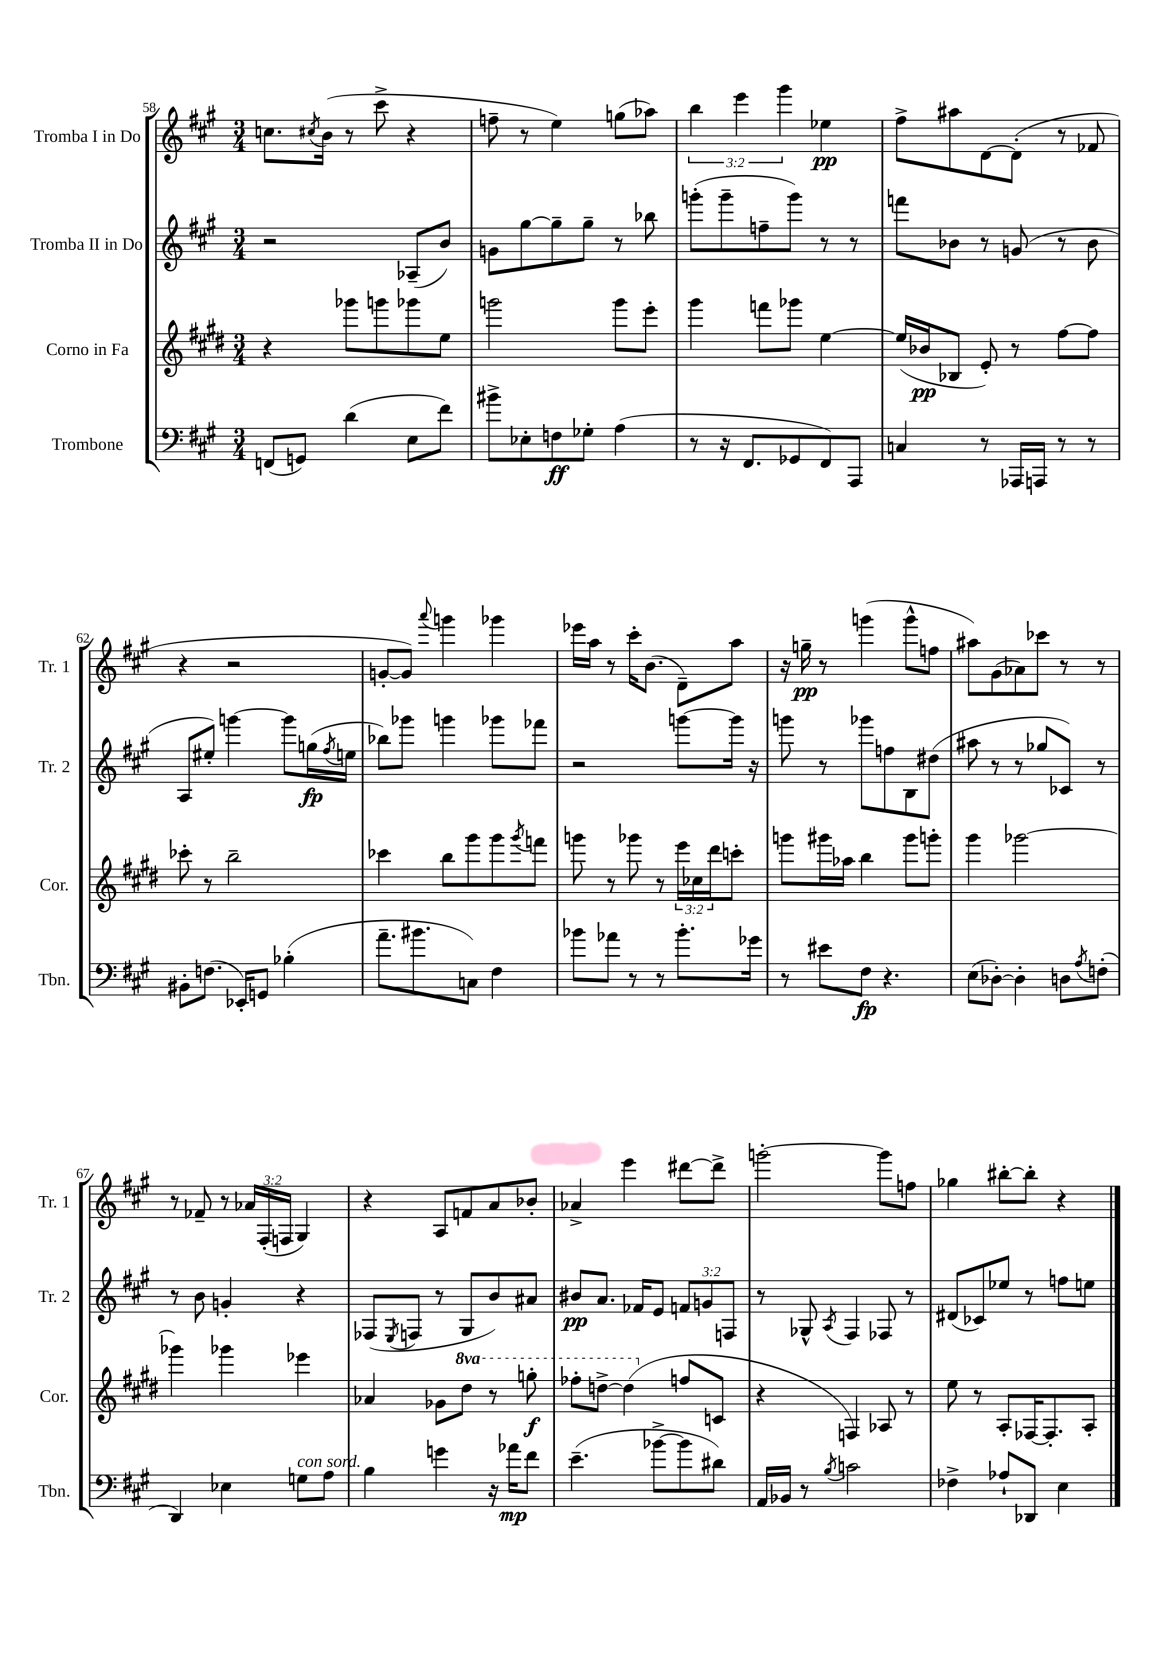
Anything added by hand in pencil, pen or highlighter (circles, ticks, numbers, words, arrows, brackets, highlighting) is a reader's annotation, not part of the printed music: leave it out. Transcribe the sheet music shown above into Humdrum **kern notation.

**kern	**dynam	**kern	**dynam	**kern	**dynam	**kern	**dynam
*part4	*part4	*part3	*part3	*part2	*part2	*part1	*part1
*staff4	*staff4	*staff3	*staff3	*staff2	*staff2	*staff1	*staff1
*I"Trombone	*	*I"Corno in Fa	*	*I"Tromba II in Do	*	*I"Tromba I in Do	*
*I'Tbn.	*	*I'Cor.	*	*I'Tr. 2	*	*I'Tr. 1	*
*clefF4	*	*clefG2	*	*clefG2	*	*clefG2	*
*k[f#c#g#]	*	*k[f#c#g#d#]	*	*k[f#c#g#]	*	*k[f#c#g#]	*
*M3/4	*	*M3/4	*	*M3/4	*	*M3/4	*
=58	=58	=58	=58	=58	=58	=58	=58
(8FFn/L	.	4r	.	2r	.	8.ccn\L	.
8GGn/J)	.	.	.	.	.	.	.
.	.	.	.	.	.	8qcc#X/	.
.	.	.	.	.	.	(16b\Jk	.
(4d\	.	8ggg-X\L	.	.	.	8r	.
.	.	8gggn\	.	.	.	8ccc#^\	.
8E\L	.	8ggg-X\	.	(8A-X~/L	.	4r	.
8f#\J)	.	8ee\J	.	8b/J)	.	.	.
=59	=59	=59	=59	=59	=59	=59	=59
8b#X^\L	.	2gggn\	.	8gn\L	.	8ffn~\	.
8E-X'\	.	.	.	[8gg#\	.	8r	.
8Fn\	ff	.	.	8gg#~\]	.	4ee\)	.
8G-X'\J	.	.	.	8gg#~\J	.	.	.
(4A\	.	8ggg\L	.	8r	.	(8ggn\L	.
.	.	8eee'\J	.	8bb-X\	.	8aa-X\J)	.
=60	=60	=60	=60	=60	=60	=60	=60
8r	.	4ggg#\	.	(8gggn'\L	.	6bb\	.
16r	.	.	.	8ggg~\	.	.	.
.	.	.	.	.	.	6eee\	.
8.FF#/L	.	.	.	.	.	.	.
.	.	8fffn\L	.	8ffn~\	.	.	.
.	.	.	.	.	.	6ggg#\	.
8GG-X/	.	8ggg-X\J	.	8ggg\J)	.	.	.
8FF#/)	.	[4ee\	.	8r	.	4ee-X\	pp
8AAA/J	.	.	.	8r	.	.	.
=61	=61	=61	=61	=61	=61	=61	=61
4Cn/	.	(16ee/LL]	.	8fffn\L	.	8ff#^\L	.
.	.	16b-X/J	pp	.	.	.	.
.	.	8B-X/J	.	8b-X\J	.	8aa#X\	.
8r	.	8e'/)	.	8r	.	[8d\	.
16AAA-X/LL	.	8r	.	(8gn/	.	(8d'\J]	.
16AAAn/JJ	.	.	.	.	.	.	.
8r	.	[8ff#\L	.	8r	.	8r	.
8r	.	8ff#\J]	.	8b-\	.	8f-X/	.
!!LO:LB:g=z
=62	=62	=62	=62	=62	=62	=62	=62
8BB#X'\L	.	8ccc-X'\	.	8A/L	.	4r	.
(8.Fn\J	.	8r	.	8ee#X'/J)	.	.	.
.	.	2bb~\	.	[4gggn\	.	2r	.
16EE-X'/KL)	.	.	.	.	.	.	.
8GGn/J	.	.	.	.	.	.	.
(4B-X'\	.	.	.	8ggg\L]	.	.	.
.	.	.	.	(16ggn\L	fp	.	.
.	.	.	.	8qff#/	.	.	.
.	.	.	.	16een\JJ	.	.	.
=63	=63	=63	=63	=63	=63	=63	=63
8.a~\L	.	4ccc-X\	.	8bb-X\L)	.	[8gn'/L	.
.	.	.	.	8ggg-X\J	.	8g/J])	.
8.b#X\	.	.	.	.	.	.	.
.	.	.	.	.	.	8qqaaa/	.
.	.	8bb\L	.	4gggn\	.	4gggn\	.
8Cn\J)	.	8ggg#\	.	.	.	.	.
4F#\	.	8ggg#\	.	8ggg-X\L	.	4ggg-X\	.
.	.	8qggg#/	.	.	.	.	.
.	.	8fffn\J	.	8fff-X\J	.	.	.
=64	=64	=64	=64	=64	=64	=64	=64
8b-X\L	.	8gggn\	.	2r	.	16eee-X\LL	.
.	.	.	.	.	.	16aa\JJ	.
8a-X\J	.	8r	.	.	.	8r	.
8r	.	8ggg-X\	.	.	.	16ccc#'\KL	.
.	.	.	.	.	.	(8.b\J	.
8r	.	8r	.	.	.	.	.
8.b-'\L	.	24eee\LL	.	[8gggn\L	.	8d~\L)	.
.	.	24cc-X\	.	.	.	.	.
.	.	24ddd#\J	.	.	.	.	.
.	.	8cccn'\J	.	16ggg\Jk]	.	8aa\J	.
16g-X\Jk	.	.	.	16r	.	.	.
=65	=65	=65	=65	=65	=65	=65	=65
8r	.	8gggn\L	.	8gggn\	.	16r	.
.	.	.	.	.	.	16ggn~\	pp
8e#X\L	.	16ggg#X\L	.	8r	.	8r	.
.	.	16aa-X\JJ	.	.	.	.	.
8F#\J	fp	4bb\	.	8ggg-X\L	.	(4gggn\	.
4.r	.	.	.	8ffn\	.	.	.
.	.	8ggg#\L	.	8B\	.	8ggg^^\L	.
.	.	8gggn'\J	.	(8dd#X\J	.	8ffn\J	.
=66	=66	=66	=66	=66	=66	=66	=66
(8E\L	.	4ggg#\	.	8aa#X\	.	8aa#X\L)	.
[8D-X'\J)	.	.	.	8r	.	(8g#\	.
4D-'\]	.	[2ggg-X\	.	8r	.	8a-X\)	.
.	.	.	.	8gg-X/L	.	8ccc-X\J	.
8Dn\L	.	.	.	8c-X/J)	.	8r	.
8qA/	.	.	.	.	.	.	.
(8Fn'\J	.	.	.	8r	.	8r	.
!!LO:LB:g=z
=67	=67	=67	=67	=67	=67	=67	=67
4DD/)	.	4ggg-X\]	.	8r	.	8r	.
.	.	.	.	8b\	.	8f-X~/	.
4E-X\	.	4ggg-X\	.	4gn'/	.	8r	.
.	.	.	.	.	.	24a-X/LL	.
.	.	.	.	.	.	(24F#'/	.
.	.	.	.	.	.	24Fn/JJ	.
!LO:TX:a:i:t=con sord.	!	!	!	!	!	!	!
8Gn\L	.	4eee-X\	.	4r	.	4G#/)	.
8A\J	.	.	.	.	.	.	.
=68	=68	=68	=68	=68	=68	=68	=68
4B\	.	4a-X/	.	(8F-X/L	.	4r	.
.	.	.	.	8qE/	.	.	.
.	.	.	.	8Fn/J	.	.	.
4gn\	.	8g-X\L	.	8r	.	8A/L	.
*	*	*8va	*	*	*	*	*
.	.	8ddd#\J	.	8G#/L	.	8fn/	.
16r	.	8r	.	8b/)	.	8a/	.
16a-X\KL	mp	.	.	.	.	.	.
8f#\J	.	8gggn'\	f	8a#X/J	.	8b-X'/J	.
=69	=69	=69	=69	=69	=69	=69	=69
(4.e~\	.	8fff-X'\L	.	8b#X/L	pp	4a-X^/	.
.	.	[8dddn^\J	.	8.a/J	.	.	.
.	.	(4ddd\]	.	.	.	4eee\	.
.	.	.	.	16f-X/KL	.	.	.
[8b-X^\L	.	.	.	8e/J	.	.	.
*	*	*X8va	*	*	*	*	*
8b-\]	.	8ffn/L	.	12fn/L	.	[8ddd#X\L	.
.	.	.	.	12gn/	.	.	.
8d#X\J)	.	8cn/J	.	.	.	8ddd#^\J]	.
.	.	.	.	12Fn/J	.	.	.
=70	=70	=70	=70	=70	=70	=70	=70
16AA/LL	.	4r	.	8r	.	[2gggn'\	.
16BB-X/JJ	.	.	.	.	.	.	.
8r	.	.	.	8G-X^^/	.	.	.
8qB/	.	.	.	8qA/	.	.	.
2cn\	.	4Fn/)	.	4F#/	.	.	.
.	.	8A-X/	.	8F-X/	.	8ggg\L]	.
.	.	8r	.	8r	.	8ffn\J	.
=71	=71	=71	=71	=71	=71	=71	=71
4F-X^\	.	8ee\	.	(8d#X/L	.	4gg-X\	.
.	.	8r	.	8c-X/)	.	.	.
8A-X`/L	.	8A'/L	.	8ee-X/J	.	[8bb#X'\L	.
8DD-X/J	.	[16F-X/K	.	8r	.	8bb#'\J]	.
.	.	8.F-'/]	.	.	.	.	.
4E\	.	.	.	8ffn\L	.	4r	.
.	.	8A'/J	.	8een\J	.	.	.
==	==	==	==	==	==	==	==
*-	*-	*-	*-	*-	*-	*-	*-
